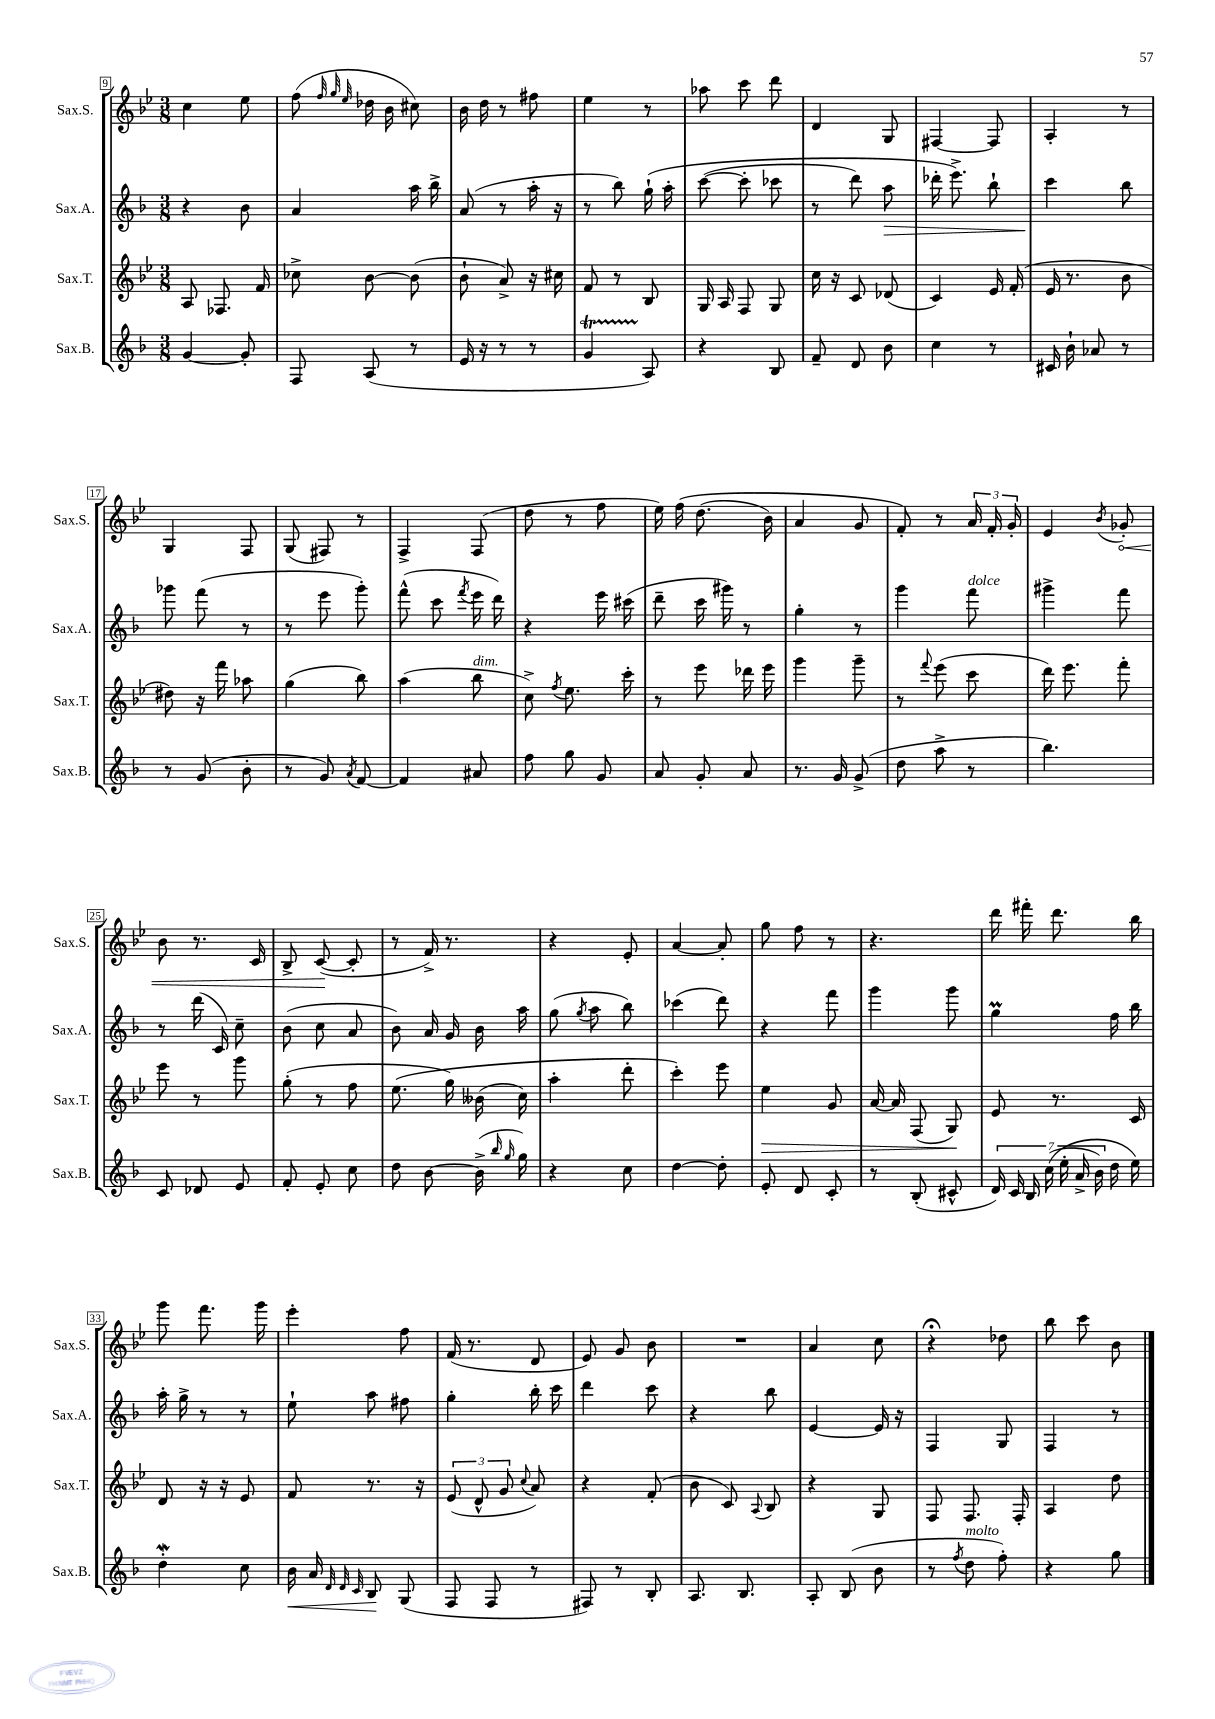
<<
\new StaffGroup <<
\new Staff = "s0" \with { instrumentName = "Sax.S." shortInstrumentName = "Sax.S." } {
    \clef treble \key bes \major \numericTimeSignature \time 3/8
    \autoBeamOff c''4 ees''8 |
    f''8( \grace { f''32 g''32 ees''32 } des''16 bes'16 cis''8) |
    bes'16 d''16 r8 fis''8 |
    ees''4 r8 |
    aes''8 c'''8 d'''8 |
    d'4 g8 |
    fis4~ fis8 |
    a4-. r8 |
    g4 f8 |
    g8( fis8) r8 |
    f4-> f8( |
    d''8 r8 f''8 |
    ees''16) f''16\( d''8.( bes'16) |
    a'4 g'8 |
    f'8-.\) r8 \tuplet 3/2 { a'16 f'16-. g'16-. } |
    ees'4 \acciaccatura { bes'8 } \once \override Hairpin.circled-tip = ##t ges'8-.\< |
    bes'8 r8. c'16 |
    bes8-> c'8~\!( c'8-. |
    r8 f'16->) r8. |
    r4 ees'8-. |
    a'4~ a'8-. |
    g''8 f''8 r8 |
    r4. |
    d'''16 fis'''16-. d'''8. bes''16 |
    g'''8 f'''8. g'''16 |
    ees'''4-. f''8 |
    f'16( r8. d'8 |
    ees'8) g'8 bes'8 |
    R4. |
    a'4 c''8 |
    r4\fermata des''8 |
    bes''8 c'''8 bes'8 \bar "|." |
}
\new Staff = "s1" \with { instrumentName = "Sax.A." shortInstrumentName = "Sax.A." } {
    \clef treble \key f \major \numericTimeSignature \time 3/8
    \autoBeamOff r4 bes'8 |
    a'4 a''16 bes''16-> |
    a'8( r8 a''16-. r16 |
    r8 bes''8) g''16-!\( a''16-. |
    c'''8~( c'''8-. ces'''8 |
    r8 d'''8) a''8\> |
    des'''16-. e'''8.->\) bes''8-! |
    c'''4\! bes''8 |
    ges'''8 f'''8( r8 |
    r8 e'''8 g'''8-.) |
    f'''8-^( c'''8 \acciaccatura { f'''8 } e'''16 d'''16) |
    r4 e'''16 cis'''16( |
    d'''8-- c'''16 gis'''16) r8 |
    g''4-. r8 |
    g'''4 f'''8^\markup { \italic "dolce" } |
    gis'''4-> f'''8 |
    r8 d'''16( c'16) c''8-- |
    bes'8( c''8 a'8 |
    bes'8) a'16 g'16 bes'16 a''16 |
    g''8( \acciaccatura { g''8 } a''8 bes''8) |
    ces'''4( d'''8) |
    r4 f'''8 |
    g'''4 g'''8 |
    g''4\prall f''16 bes''16 |
    a''16-. g''16-> r8 r8 |
    e''8-! a''8 fis''8 |
    g''4-. bes''16-. c'''16 |
    d'''4 c'''8 |
    r4 bes''8 |
    e'4~ e'16 r16 |
    f4 g8 |
    f4 r8 \bar "|." |
}
\new Staff = "s2" \with { instrumentName = "Sax.T." shortInstrumentName = "Sax.T." } {
    \clef treble \key bes \major \numericTimeSignature \time 3/8
    \autoBeamOff a8 fes8. f'16 |
    ces''8-> bes'8~ bes'8( |
    bes'8-! a'8->) r16 cis''16 |
    f'8 r8 bes8 |
    g16 a16 f8 g8 |
    c''16 r16 c'8 des'8( |
    c'4) ees'16 f'16-.( |
    ees'16 r8. bes'8 |
    dis''8) r16 f'''16 aes''8 |
    g''4( bes''8) |
    a''4( bes''8^\markup { \italic "dim." } |
    c''8->) \acciaccatura { f''8 } ees''8. c'''16-. |
    r8 ees'''8 des'''16 ees'''16 |
    g'''4 g'''8-- |
    r8 \appoggiatura { f'''8 } ees'''8( c'''8 |
    d'''16) ees'''8. f'''8-. |
    ees'''8 r8 g'''8 |
    g''8-.( r8 f''8 |
    ees''8.\( g''16) beses'16( c''16) |
    a''4-. d'''8-. |
    c'''4-.\) ees'''8 |
    ees''4\> g'8 |
    a'16~ a'16 f8( g8\!) |
    ees'8 r8. c'16 |
    d'8 r16 r16 ees'8 |
    f'8 r8. r16 |
    \tuplet 3/2 { ees'8( d'8-^ g'8 } \appoggiatura { c''8 } a'8) |
    r4 f'8-.( |
    bes'8 c'8) \appoggiatura { a8 } bes8 |
    r4 g8 |
    f8 f8. f16-. |
    a4 d''8 \bar "|." |
}
\new Staff = "s3" \with { instrumentName = "Sax.B." shortInstrumentName = "Sax.B." } {
    \clef treble \key f \major \numericTimeSignature \time 3/8
    \autoBeamOff g'4~ g'8-. |
    f8 a8( r8 |
    e'16 r16 r8 r8 |
    g'4\startTrillSpan a8\stopTrillSpan) |
    r4 bes8 |
    f'8-- d'8 bes'8 |
    c''4 r8 |
    cis'16 bes'16-! aes'8 r8 |
    r8 g'8( bes'8-. |
    r8 g'8) \acciaccatura { a'8 } f'8~ |
    f'4 ais'8 |
    f''8 g''8 g'8 |
    a'8 g'8-. a'8 |
    r8. g'16 g'8->( |
    d''8 a''8-> r8 |
    bes''4.) |
    c'8 des'8 e'8 |
    f'8-. e'8-. c''8 |
    d''8 bes'8~ bes'16->( \grace { bes''16 g''16 } g''16) |
    r4 c''8 |
    d''4~ d''8-. |
    e'8-. d'8 c'8-. |
    r8 bes8-.( cis'8-^ |
    \tuplet 7/4 { d'16) c'16 bes16 c''16(\( e''16-. a'16-> bes'16) } d''16 e''16\) |
    d''4-.\mordent c''8 |
    bes'16\< a'16 \grace { d'32 d'32 c'32 } bes8\! g8( |
    f8 f8 r8 |
    fis8) r8 bes8-. |
    a8. bes8. |
    a8-. bes8( bes'8 |
    r8 \acciaccatura { f''8 } d''8^\markup { \italic "molto" } f''8-.) |
    r4 g''8 \bar "|." |
}
>>
>>
\layout { \context { \Score currentBarNumber = #9 \override BarNumber.stencil = #(make-stencil-boxer 0.1 0.3 ly:text-interface::print) } }
